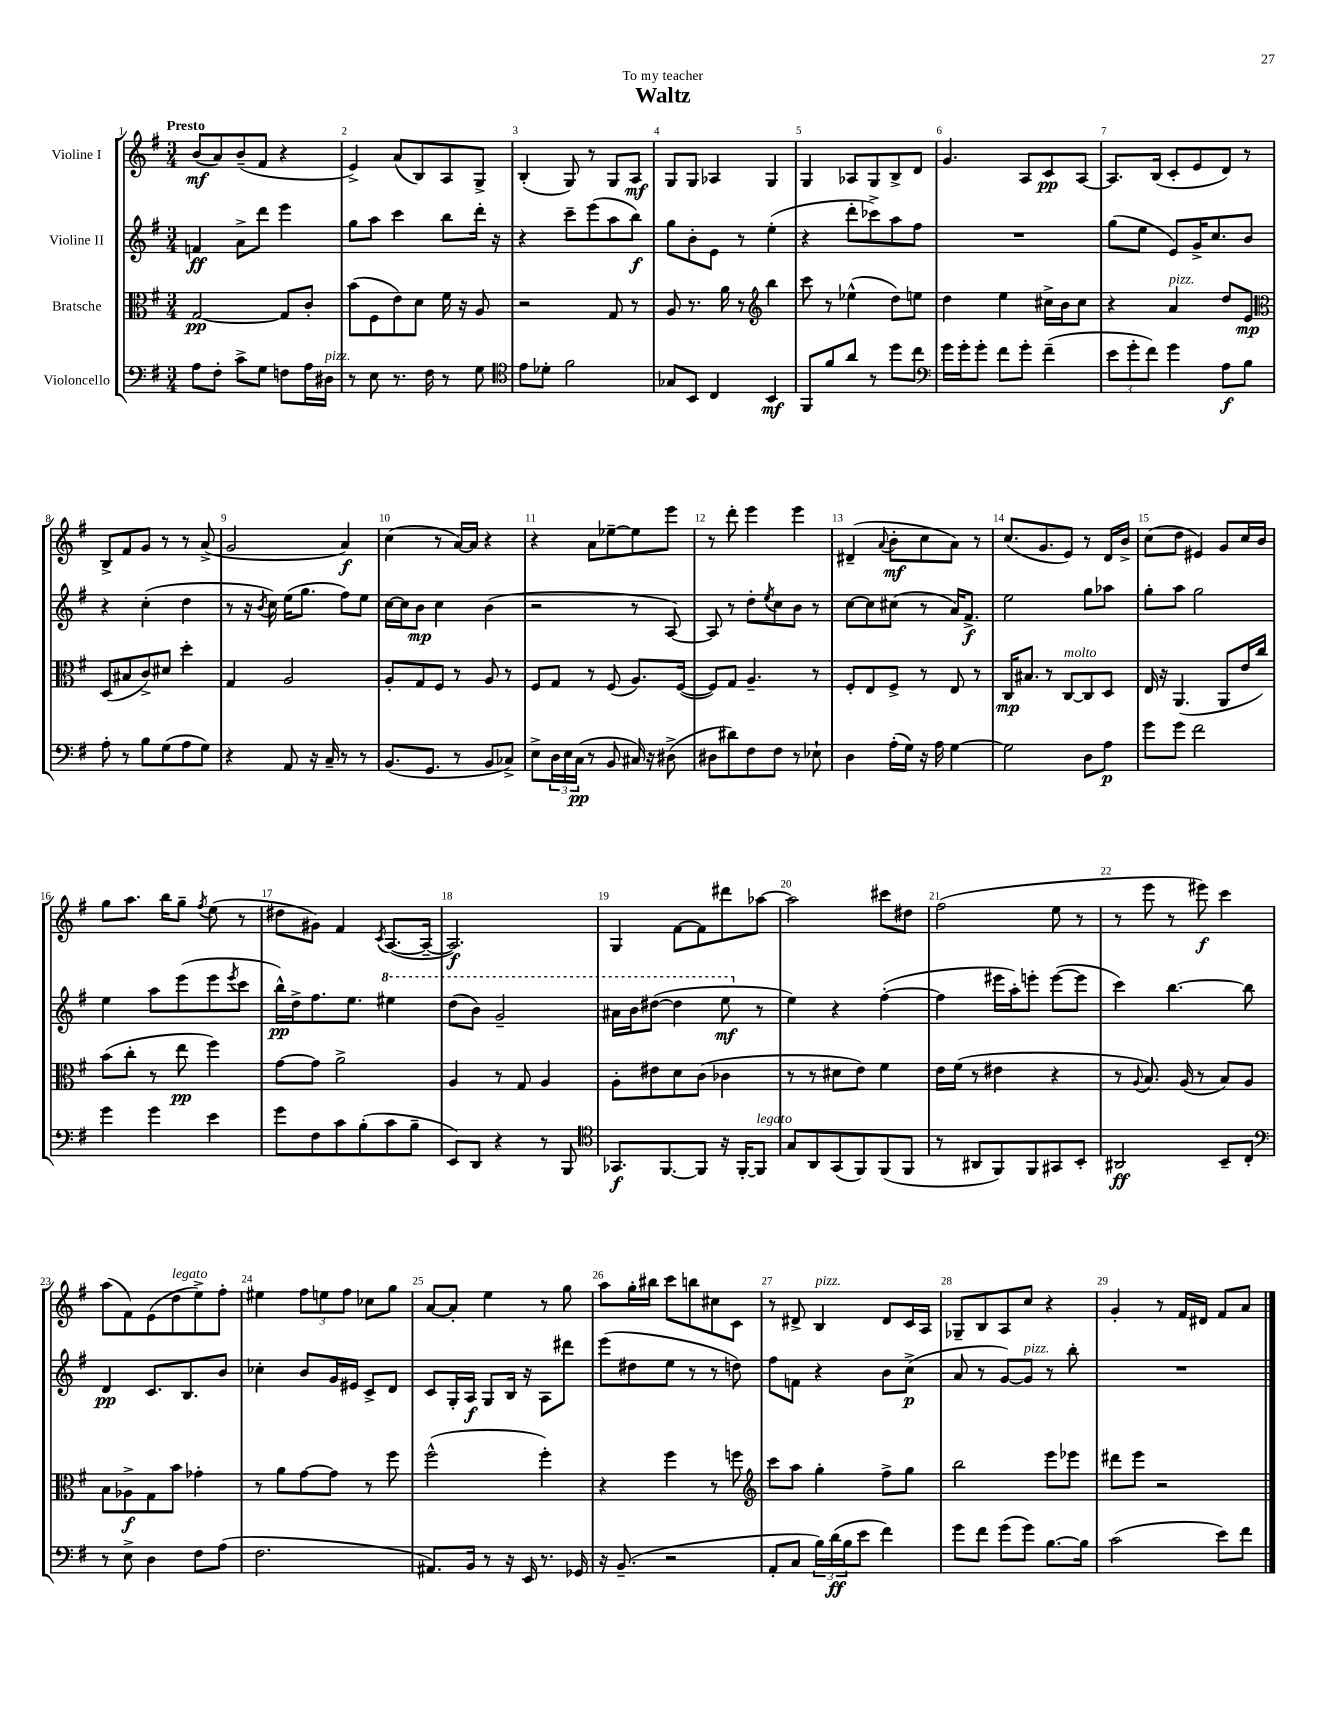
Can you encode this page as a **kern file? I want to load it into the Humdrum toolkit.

**kern	**dynam	**kern	**dynam	**kern	**dynam	**kern	**dynam
*part4	*part4	*part3	*part3	*part2	*part2	*part1	*part1
*staff4	*staff4	*staff3	*staff3	*staff2	*staff2	*staff1	*staff1
*I"Violoncello	*	*I"Bratsche	*	*I"Violine II	*	*I"Violine I	*
*clefF4	*	*clefC3	*	*clefG2	*	*clefG2	*
*k[f#]	*	*k[f#]	*	*k[f#]	*	*k[f#]	*
*M3/4	*	*M3/4	*	*M3/4	*	*M3/4	*
=1	=1	=1	=1	=1	=1	=1	=1
!	!	!	!	!	!	!LO:TX:a:B:t=Presto	!
8A\L	.	[2G/	pp	4fn/	ff	(8b/L	mf
8F#'\J	.	.	.	.	.	8a/)	.
8c^\L	.	.	.	8a^\L	.	(8b~/	.
8G\J	.	.	.	8ddd\J	.	8f#/J	.
8Fn\L	.	8G/L]	.	4eee\	.	4r	.
16A\L	.	8c'/J	.	.	.	.	.
!LO:TX:a:i:t=pizz.	!	!	!	!	!	!	!
16D#X\JJ	.	.	.	.	.	.	.
=2	=2	=2	=2	=2	=2	=2	=2
8r	.	(8b\L	.	8gg\L	.	4e^/)	.
8E\	.	8F#\	.	8aa\J	.	.	.
8.r	.	8e\)	.	4ccc\	.	(8a/L	.
.	.	8d\J	.	.	.	8B/)	.
16F#\	.	.	.	.	.	.	.
8r	.	16f#\	.	8bb\L	.	8A/	.
.	.	16r	.	.	.	.	.
8G\	.	8A/	.	16ddd'\Jk	.	8G^/J	.
.	.	.	.	16r	.	.	.
=3	=3	=3	=3	=3	=3	=3	=3
*clefC4	*	*	*	*	*	*	*
8e\L	.	2r	.	4r	.	(4B'/	.
8d-X'\J	.	.	.	.	.	.	.
2f#\	.	.	.	8ccc~\L	.	8G/)	.
.	.	.	.	(8eee\	.	8r	.
.	.	8G/	.	8aa\	.	8G/L	.
.	.	8r	.	8bb\J)	f	8A/J	mf
=4	=4	=4	=4	=4	=4	=4	=4
8G-X/L	.	8A/	.	8gg\L	.	8G/L	.
8BB/J	.	8.r	.	8b'\	.	8G/J	.
4C/	.	.	.	8e\J	.	4A-X/	.
.	.	16a\	.	.	.	.	.
.	.	8r	.	8r	.	.	.
*	*	*clefG2	*	*	*	*	*
4BB/	mf	4bb\	.	(4ee'\	.	4G/	.
=5	=5	=5	=5	=5	=5	=5	=5
8FF#/L	.	8ccc\	.	4r	.	4G/	.
8f#/	.	8r	.	.	.	.	.
8a/J	.	(4ee-X^^\	.	8ddd'\L	.	8A-X/L	.
8r	.	.	.	8ccc-X^\)	.	8G/	.
8dd\L	.	8dd\L)	.	8aa\	.	8B^/	.
8cc\J	.	8een\J	.	8ff#\J	.	8d/J	.
=6	=6	=6	=6	=6	=6	=6	=6
*clefF4	*	*	*	*	*	*	*
16g\LL	.	4dd\	.	2.r	.	4.g/	.
16g'\J	.	.	.	.	.	.	.
8g'\J	.	.	.	.	.	.	.
8f#\L	.	4ee\	.	.	.	.	.
8g'\J	.	.	.	.	.	8A/L	.
(4f#~\	.	16cc#X^\LL	.	.	.	8c/	pp
.	.	16b\J	.	.	.	.	.
.	.	8cc#\J	.	.	.	[8A/J	.
=7	=7	=7	=7	=7	=7	=7	=7
12e\L	.	4r	.	(8gg\L	.	8.A/L]	.
12g'\	.	.	.	.	.	.	.
.	.	.	.	8ee\J	.	.	.
12f#\J)	.	.	.	.	.	.	.
.	.	.	.	.	.	(16B/Jk	.
!	!	!LO:TX:a:i:t=pizz.	!	!	!	!	!
4g\	.	4a/	.	8e/L)	.	8c'/L	.
.	.	.	.	16g^/K	.	8e/	.
.	.	.	.	8.cc/	.	.	.
8A\L	f	8dd/L	.	.	.	8d/J)	.
8B\J	.	8e/J	mp	8b/J	.	8r	.
!!LO:LB:g=z
=8	=8	=8	=8	=8	=8	=8	=8
*	*	*clefC3	*	*	*	*	*
8A'\	.	(8D/L	.	4r	.	8B^/L	.
8r	.	8B#X/	.	.	.	8f#/	.
8B\L	.	8c^/)	.	(4cc'\	.	8g/J	.
(8G\	.	8d#X/J	.	.	.	8r	.
8A\	.	4dd'\	.	4dd\	.	8r	.
8G\J)	.	.	.	.	.	(8a^/	.
=9	=9	=9	=9	=9	=9	=9	=9
4r	.	4G/	.	8r	.	2g/	.
.	.	.	.	16r	.	.	.
.	.	.	.	8qb/	.	.	.
.	.	.	.	16cc\)	.	.	.
8AA/	.	2A/	.	(16ee\KL	.	.	.
.	.	.	.	8.gg\J	.	.	.
16r	.	.	.	.	.	.	.
16C~/	.	.	.	.	.	.	.
8r	.	.	.	8ff#\L)	.	4a/)	f
8r	.	.	.	8ee\J	.	.	.
=10	=10	=10	=10	=10	=10	=10	=10
(8.BB/L	.	8A'/L	.	[16cc\LL	.	(4cc\	.
.	.	.	.	16cc\J]	.	.	.
.	.	8G/	.	8b\J	mp	.	.
8.GG/J	.	.	.	.	.	.	.
.	.	8F#/J	.	4cc\	.	8r	.
8r	.	8r	.	.	.	[16a/LL)	.
.	.	.	.	.	.	16a/JJ]	.
8BB/L	.	8A/	.	(4b\	.	4r	.
8C-X^/J)	.	8r	.	.	.	.	.
=11	=11	=11	=11	=11	=11	=11	=11
8E^\L	.	8F#/L	.	2r	.	4r	.
24D\L	.	8G/J	.	.	.	.	.
24E\	.	.	.	.	.	.	.
(24C\JJ	pp	.	.	.	.	.	.
8r	.	8r	.	.	.	8a\L	.
8BB/	.	(8F#/	.	.	.	[8ee-X~\	.
16C#X/)	.	8.A/L)	.	8r	.	8ee-\]	.
16r	.	.	.	.	.	.	.
(8D#X^\	.	.	.	[8A/)	.	8eee\J	.
.	.	([16F#/Jk	.	.	.	.	.
=12	=12	=12	=12	=12	=12	=12	=12
8D#X\L	.	8F#/L])	.	8A/]	.	8r	.
8d#X\)	.	8G/J	.	8r	.	8ddd'\	.
8F#\	.	4.A~/	.	8dd'\L	.	4eee\	.
.	.	.	.	8qee/	.	.	.
8F#\J	.	.	.	8cc\	.	.	.
8r	.	.	.	8b\J	.	4eee\	.
8E-X`\	.	8r	.	8r	.	.	.
=13	=13	=13	=13	=13	=13	=13	=13
4D\	.	8F#'/L	.	[8cc\L	.	(4d#X~/	.
.	.	8E/	.	8cc\]	.	.	.
.	.	.	.	.	.	8qqa/	.
(16A'\LL	.	8F#^/J	.	(8cc#X\J	.	8b'\L	mf
16G\JJ)	.	.	.	.	.	.	.
16r	.	8r	.	8r	.	8cc\	.
16A\	.	.	.	.	.	.	.
[4G\	.	8E/	.	16a/KL)	.	8a\J)	.
.	.	.	.	8.f#^/J	f	.	.
.	.	8r	.	.	.	8r	.
=14	=14	=14	=14	=14	=14	=14	=14
2G\]	.	16C/KL	mp	2ee\	.	(8.cc/L	.
.	.	8.B#X/J	.	.	.	.	.
.	.	.	.	.	.	8.g/	.
.	.	8r	.	.	.	.	.
!	!	!LO:TX:a:i:t=molto	!	!	!	!	!
.	.	[8C/L	.	.	.	8e/J)	.
8D\L	.	8C/]	.	8gg\L	.	8r	.
8A\J	p	8D/J	.	8aa-X\J	.	16d/LL	.
.	.	.	.	.	.	16b^/JJ	.
=15	=15	=15	=15	=15	=15	=15	=15
8g\L	.	16E/	.	8gg'\L	.	(8cc\L	.
.	.	16r	.	.	.	.	.
8g\J	.	(4.AA/	.	8aa\J	.	8dd\J	.
2f#\	.	.	.	2gg\	.	4e#X/)	.
.	.	8AA/L	.	.	.	8g/L	.
.	.	16e/L	.	.	.	16cc/L	.
.	.	16cc/JJ)	.	.	.	16b/JJ	.
!!LO:LB:g=z
=16	=16	=16	=16	=16	=16	=16	=16
4g\	.	(8b\L	.	4ee\	.	8gg\L	.
.	.	8cc'\J	.	.	.	8.aa\J	.
4g\	.	8r	.	8aa\L	.	.	.
.	.	.	.	.	.	16bb\KL	.
.	.	8ee\	pp	(8eee\	.	8gg~\J	.
.	.	.	.	.	.	8qff#/	.
4e\	.	4ff#\)	.	8eee\	.	(8ee\	.
.	.	.	.	8qeee/	.	.	.
.	.	.	.	8ccc\J	.	8r	.
=17	=17	=17	=17	=17	=17	=17	=17
8g\L	.	[8g\L	.	16bb^^\LL)	pp	8dd#X\L	.
.	.	.	.	16dd^\J	.	.	.
8F#\	.	8g\J]	.	8.ff#\	.	8g#X\J)	.
8c\	.	2a^\	.	.	.	4f#/	.
.	.	.	.	8.ee\J	.	.	.
(8B'\	.	.	.	.	.	.	.
.	.	.	.	.	.	8qc/	.
*	*	*	*	*8va	*	*	*
8c\	.	.	.	4eee#X\	.	([8.A/L	.
8B~\J	.	.	.	.	.	.	.
.	.	.	.	.	.	16A~/Jk_	.
=18	=18	=18	=18	=18	=18	=18	=18
8EE/L)	.	4A/	.	(8ddd\L	.	2.A/])	f
8DD/J	.	.	.	8bb\J)	.	.	.
4r	.	8r	.	2gg~/	.	.	.
.	.	8G/	.	.	.	.	.
8r	.	4A/	.	.	.	.	.
8BBB/	.	.	.	.	.	.	.
=19	=19	=19	=19	=19	=19	=19	=19
*clefC4	*	*	*	*	*	*	*
8.GG-X/L	f	8A'\L	.	16aa#X\LL	.	4G/	.
.	.	.	.	16bb\J	.	.	.
.	.	8e#X\	.	([8ddd#X\J	.	.	.
[8.FF#/	.	.	.	.	.	.	.
.	.	8d\	.	4ddd#\]	.	[8f#\L	.
8FF#/J]	.	(8c\J	.	.	.	8f#\]	.
16r	.	4c-X\	.	8eee\	mf	8ddd#X\	.
[16FF#'/KL	.	.	.	.	.	.	.
*	*	*	*	*X8va	*	*	*
!LO:TX:a:i:t=legato	!	!	!	!	!	!	!
8FF#/J]	.	.	.	8r	.	[8aa-X\J	.
=20	=20	=20	=20	=20	=20	=20	=20
8G/L	.	8r	.	4ee\)	.	2aa-\]	.
8AA/	.	8r	.	.	.	.	.
(8GG/	.	8d#X\L	.	4r	.	.	.
8FF#/)	.	8e\J)	.	.	.	.	.
(8FF#/	.	4f#\	.	([4ff#'\	.	8ccc#X\L	.
8FF#/J	.	.	.	.	.	8dd#X\J	.
=21	=21	=21	=21	=21	=21	=21	=21
8r	.	16e\LL	.	4ff#\]	.	(2ff#\	.
.	.	(16f#\JJ	.	.	.	.	.
8AA#X/L	.	8r	.	.	.	.	.
8FF#/)	.	4e#X\	.	16eee#X\LL	.	.	.
.	.	.	.	16aa'\J)	.	.	.
8FF#/	.	.	.	8eeen'\J	.	.	.
8GG#X/	.	4r	.	([8eee\L	.	8ee\	.
8BB'/J	.	.	.	8eee\J]	.	8r	.
=22	=22	=22	=22	=22	=22	=22	=22
2AA#X/	ff	8r	.	4ccc\)	.	8r	.
.	.	8qqA/	.	.	.	.	.
.	.	8.B/)	.	.	.	8eee\	.
.	.	.	.	[4.bb\	.	8r	.
.	.	(16A/	.	.	.	.	.
.	.	8r	.	.	.	8eee#X\)	f
8BB~/L	.	8B/L)	.	.	.	4ccc\	.
8C'/J	.	8A/J	.	8bb\]	.	.	.
!!LO:LB:g=z
=23	=23	=23	=23	=23	=23	=23	=23
*clefF4	*	*	*	*	*	*	*
8r	.	8B\L	.	4d/	pp	(8aa\L	.
8E^\	.	8A-X^\	f	.	.	8f#\)	.
4D\	.	8G\	.	8.c/L	.	(8e\	.
!	!	!	!	!	!	!LO:TX:a:i:t=legato	!
.	.	8b\J	.	.	.	8dd\	.
.	.	.	.	8.B/	.	.	.
8F#\L	.	4g-X'\	.	.	.	8ee^\)	.
(8A\J	.	.	.	8b/J	.	8ff#'\J	.
=24	=24	=24	=24	=24	=24	=24	=24
2.F#\	.	8r	.	4cc-X'\	.	4ee#X\	.
.	.	8a\L	.	.	.	.	.
.	.	[8g\	.	8b/L	.	12ff#\L	.
.	.	.	.	.	.	12een\	.
.	.	8g\J]	.	16g/L	.	.	.
.	.	.	.	.	.	12ff#\J	.
.	.	.	.	16e#X/JJ	.	.	.
.	.	8r	.	8c^/L	.	8cc-X\L	.
.	.	8ff#\	.	8d/J	.	8gg\J	.
=25	=25	=25	=25	=25	=25	=25	=25
8.AA#X/L)	.	(2ff#^^\	.	8c/L	.	[8a/L	.
.	.	.	.	16G'/L	.	8a'/J]	.
16BB/Jk	.	.	.	16A/JJ	f	.	.
8r	.	.	.	8G/L	.	4ee\	.
16r	.	.	.	16B/Jk	.	.	.
16EE/	.	.	.	16r	.	.	.
8.r	.	4ff#'\)	.	8A\L	.	8r	.
.	.	.	.	8ddd#X\J	.	8gg\	.
16GG-X/	.	.	.	.	.	.	.
=26	=26	=26	=26	=26	=26	=26	=26
16r	.	4r	.	(8eee\L	.	8aa\L	.
(8.BB~/	.	.	.	.	.	.	.
.	.	.	.	8dd#X\	.	16gg'\L	.
.	.	.	.	.	.	16bb#X\JJ	.
2r	.	4ff#\	.	8ee\J	.	8ccc\L	.
.	.	.	.	8r	.	8bbn\	.
.	.	8r	.	8r	.	8cc#X\	.
.	.	8ffn\	.	8ddn\)	.	8c\J	.
=27	=27	=27	=27	=27	=27	=27	=27
*	*	*clefG2	*	*	*	*	*
8AA'/L	.	8ccc\L	.	8ff#\L	.	8r	.
8C/J	.	8aa\J	.	8fn\J	.	8d#X^/	.
!	!	!	!	!	!	!LO:TX:a:i:t=pizz.	!
24B\LL)	.	4gg'\	.	4r	.	4B/	.
(24d\	ff	.	.	.	.	.	.
24B\J	.	.	.	.	.	.	.
8e\J	.	.	.	.	.	.	.
4f#\)	.	8ff#^\L	.	8b\L	.	8d#/L	.
.	.	8gg\J	.	(8cc^\J	p	16c/L	.
.	.	.	.	.	.	16A/JJ	.
=28	=28	=28	=28	=28	=28	=28	=28
8g\L	.	2bb\	.	8a/	.	8G-X~/L	.
8f#\J	.	.	.	8r	.	8B/	.
(8g\L	.	.	.	[8g/L)	.	8A/	.
!	!	!	!	!LO:TX:a:i:t=pizz.	!	!	!
8g\J)	.	.	.	8g/J]	.	8cc/J	.
[8.B\L	.	8eee\L	.	8r	.	4r	.
.	.	8eee-X\J	.	8bb'\	.	.	.
16B\Jk]	.	.	.	.	.	.	.
=29	=29	=29	=29	=29	=29	=29	=29
(2c\	.	8ddd#X\L	.	2.r	.	4g'/	.
.	.	8eee\J	.	.	.	.	.
.	.	2r	.	.	.	8r	.
.	.	.	.	.	.	16f#/LL	.
.	.	.	.	.	.	16d#X/JJ	.
8e\L)	.	.	.	.	.	8f#/L	.
8f#\J	.	.	.	.	.	8a/J	.
==	==	==	==	==	==	==	==
*-	*-	*-	*-	*-	*-	*-	*-
